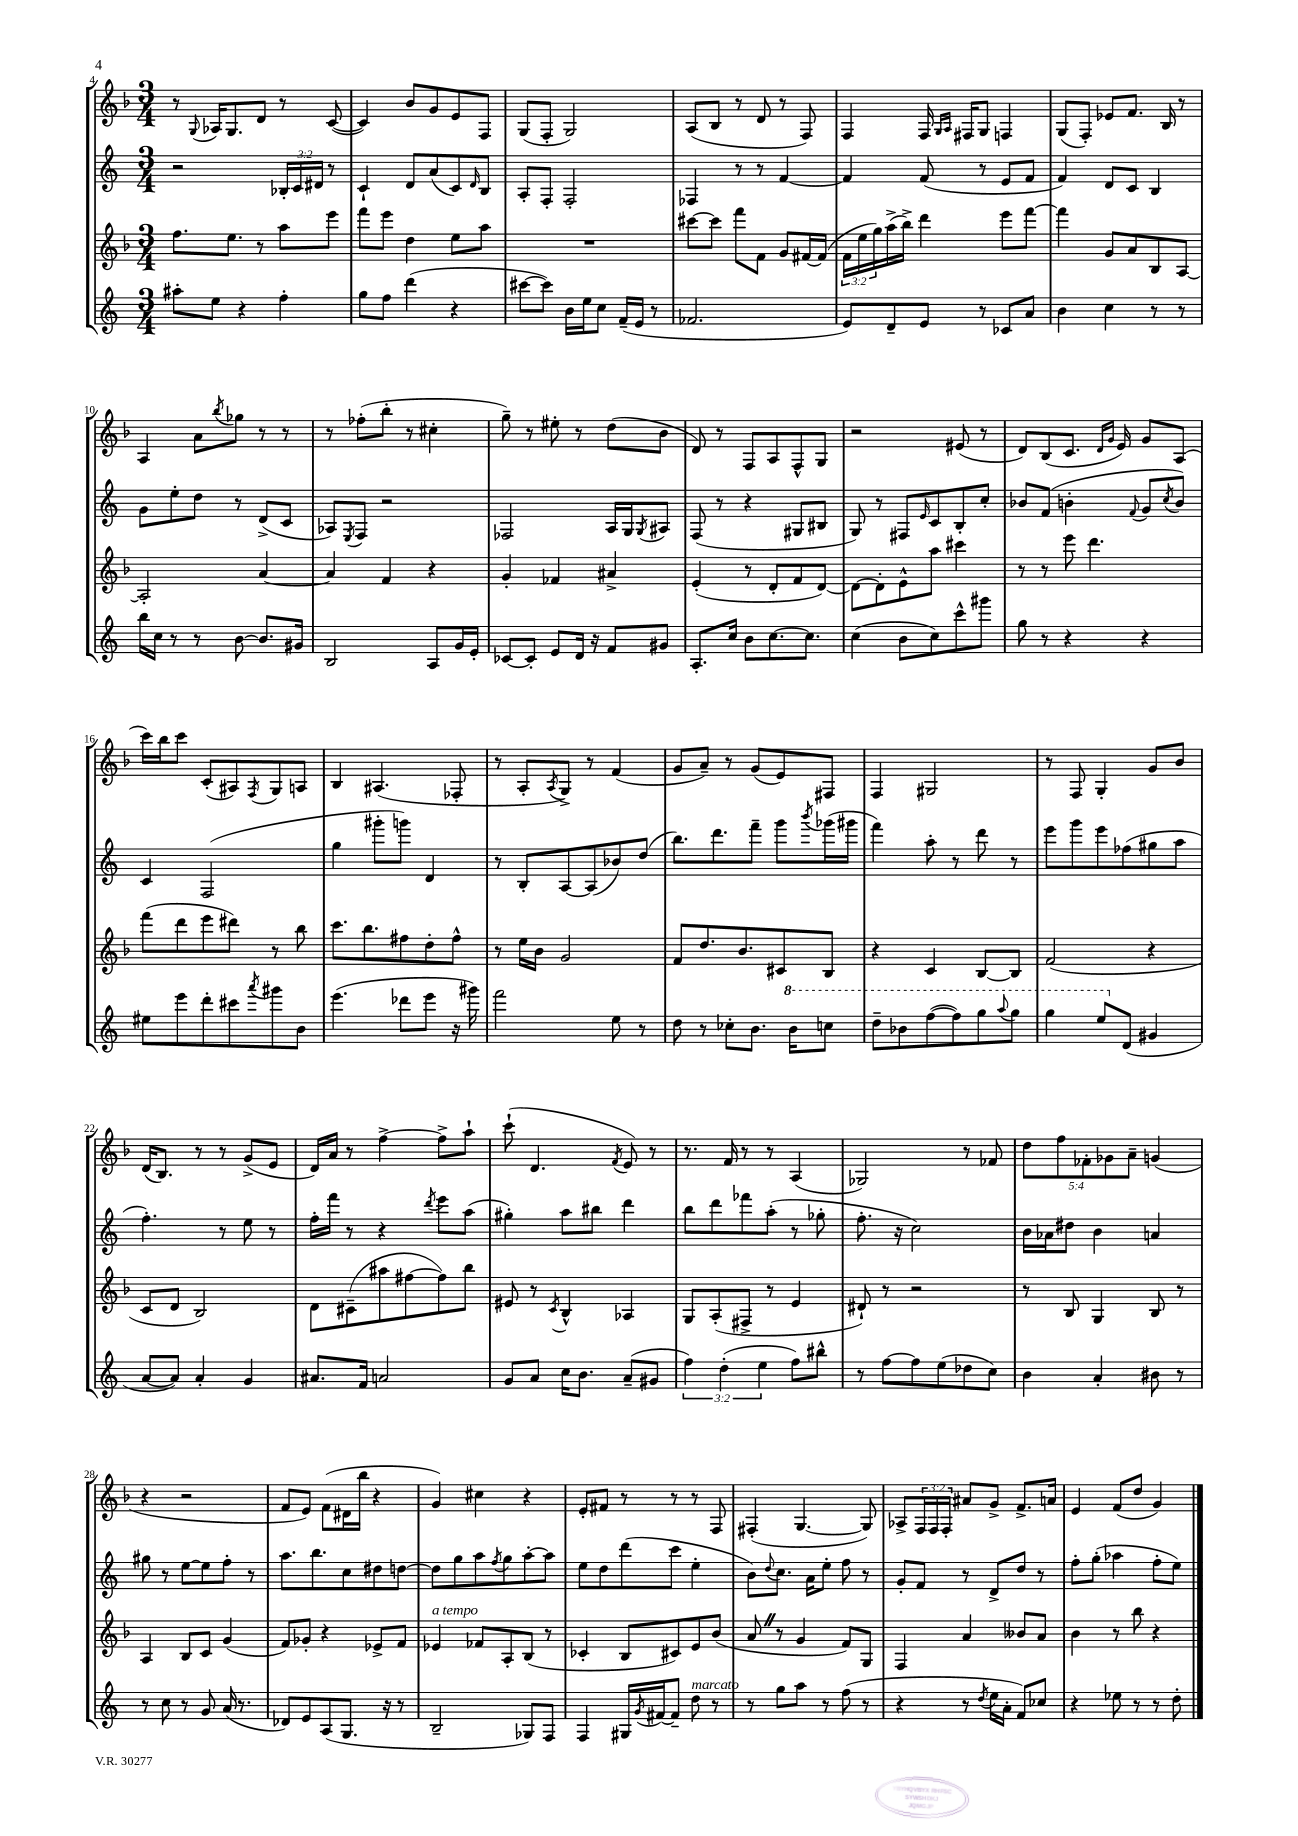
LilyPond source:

<<
\new StaffGroup <<
\new Staff = "s0" {
    \clef treble \key f \major \numericTimeSignature \time 3/4 \override Staff.TupletNumber.text = #tuplet-number::calc-fraction-text
    r8 \appoggiatura { g8 } aes16 g8. d'8 r8 c'8~( |
    c'4) bes'8 g'8 e'8 f8 |
    g8( f8-. g2) |
    a8( bes8 r8 d'8 r8 f8) |
    f4 f16 \grace { g16 a16 } fis16 g8 f4 |
    g8( f8-.) ees'8 f'8. bes16 r8 |
    a4 a'8 \acciaccatura { bes''8 } ges''8 r8 r8 |
    r8 fes''8-.( bes''8-. r8 cis''4-. |
    g''8--) r8 eis''8-. r8 d''8( bes'8 |
    d'8) r8 f8 a8 f8-^ g8 |
    r2 eis'8( r8 |
    d'8) bes8( c'8. \grace { d'16 g'16 } e'16) g'8 a8( |
    c'''16) bes''16 c'''8 c'8-.( ais8) \acciaccatura { f8 } g8 a8 |
    bes4 ais4.( fes8-. |
    r8 a8-. \acciaccatura { a8 } g8->) r8 f'4( |
    g'8 a'8--) r8 g'8( e'8) fis8 |
    f4 gis2 |
    r8 f8 g4-. g'8 bes'8 |
    d'16( bes8.) r8 r8 g'8->( e'8 |
    d'16) a'16 r8 f''4~-> f''8-> a''8-! |
    c'''8-!( d'4. \acciaccatura { f'8 } e'8) r8 |
    r8. f'16 r8 r8 a4( |
    ges2) r8 fes'8 |
    \tuplet 5/4 { d''8 f''8 fes'8-. ges'8 a'8-- } g'4( |
    r4 r2 |
    f'8 e'8) f'8( dis'16 bes''16 r4 |
    g'4) cis''4 r4 |
    e'8-. fis'8 r8 r8 r8 f8 |
    fis4-.( g4.~ g8) |
    aes8-> \tuplet 3/2 { f16 f16 f16-. } ais'8 g'8-> f'8.-> a'16 |
    e'4 f'8( d''8 g'4) \bar "|." |
}
\new Staff = "s1" {
    \clef treble \key c \major \numericTimeSignature \time 3/4 \override Staff.TupletNumber.text = #tuplet-number::calc-fraction-text
    r2 \tuplet 3/2 { bes16-. c'16 dis'16 } r8 |
    c'4-! d'8 a'8( c'8) \grace { d'16 } b8 |
    a8-. f8-. f2-. |
    fes4 r8 r8 f'4~ |
    f'4 f'8( r8 e'8 f'8 |
    f'4) d'8 c'8 b4 |
    g'8 e''8-. d''8 r8 d'8->( c'8 |
    aes8) \acciaccatura { e8 } f8 r2 |
    fes2 a16 g16 \acciaccatura { g8 } ais8 |
    f8( r8 r4 gis8 bis8 |
    g8) r8 fis8 \grace { e'16 } c'8 b8-. c''8-. |
    bes'8 f'8( b'4-. \appoggiatura { f'8 } g'8 \acciaccatura { c''8 } b'8) |
    c'4 f2( |
    g''4 gis'''8-. g'''8) d'4 |
    r8 b8-. a8~ a8( bes'8) d''8( |
    b''8.) d'''8. f'''8-- g'''8 \acciaccatura { b'''8 } ges'''16( gis'''16 |
    f'''4) a''8-. r8 d'''8 r8 |
    e'''8 g'''8 e'''8 fes''8( gis''8 a''8 |
    f''4.-.) r8 e''8 r8 |
    f''16-. f'''16 r8 r4 \acciaccatura { d'''8 } e'''8 a''8( |
    gis''4-.) a''8 bis''8 d'''4 |
    b''8 d'''8 fes'''8 a''8-.( r8 ges''8-. |
    f''8.-. r16 c''2) |
    b'16 aes'16 dis''8 b'4 a'4 |
    gis''8 r8 e''8~ e''8 f''8-. r8 |
    a''8. b''8. c''8 dis''8 d''8~ |
    d''8 g''8 a''8 \acciaccatura { f''8 } g''8 a''8~-. a''8 |
    e''8 d''8 d'''8( c'''8 e''4-. |
    b'8) \appoggiatura { d''8 } c''8. a'16 e''8-. f''8 r8 |
    g'8-. f'8 r8 d'8-> d''8 r8 |
    f''8-. g''8-.( aes''4 f''8-. e''8) \bar "|." |
}
\new Staff = "s2" {
    \clef treble \key f \major \numericTimeSignature \time 3/4 \override Staff.TupletNumber.text = #tuplet-number::calc-fraction-text
    f''8. e''8. r8 a''8 e'''8 |
    f'''8 e'''8 d''4 e''8 a''8 |
    R2. |
    cis'''8~ cis'''8 f'''8 f'8 g'8 fis'16~ fis'16( |
    \tuplet 3/2 { f'16 e''16 g''16) } a''16->( bes''16->) d'''4 e'''8 f'''8~ |
    f'''4 g'8 a'8 bes8 a8~ |
    a2-. a'4~ |
    a'4 f'4 r4 |
    g'4-. fes'4 ais'4-> |
    e'4-.( r8 d'8-. f'8 d'8~) |
    d'8~ d'8-. e'8-^ a''8 cis'''4 |
    r8 r8 e'''8 d'''4. |
    f'''8( d'''8 e'''8 dis'''8) r8 bes''8 |
    c'''8. bes''8. fis''8 d''8-. fis''8-^ |
    r8 e''16 bes'16 g'2 |
    f'8 d''8. bes'8. cis'8 bes8 |
    r4 c'4 bes8~ bes8 |
    f'2( r4 |
    c'8 d'8 bes2) |
    d'8 cis'8--( ais''8 fis''8~ fis''8) bes''8 |
    eis'8 r8 \acciaccatura { c'8 } bes4-^ aes4 |
    g8 a8-.( fis8-> r8 e'4 |
    dis'8-!) r8 r2 |
    r8 bes8 g4 bes8 r8 |
    a4 bes8 c'8 g'4( |
    f'8) ges'8-. r4 ees'8-> f'8 |
    ees'4^\markup { \italic "a tempo" } fes'8 a8-. bes8( r8 |
    ces'4-. bes8 cis'8) e'8 bes'8( |
    a'8 \once \override BreathingSign.text = \markup { \musicglyph "scripts.caesura.straight" } \breathe r8 g'4 f'8) g8 |
    f4 a'4 beses'8 a'8 |
    bes'4 r8 bes''8 r4 \bar "|." |
}
\new Staff = "s3" {
    \clef treble \key c \major \numericTimeSignature \time 3/4 \override Staff.TupletNumber.text = #tuplet-number::calc-fraction-text
    ais''8-. e''8 r4 f''4-. |
    g''8 f''8 d'''4( r4 |
    cis'''8~ cis'''8) b'16 e''16 c''8 f'16--( e'16 r8 |
    fes'2. |
    e'8) d'8-- e'8 r8 ces'8 a'8 |
    b'4 c''4 r8 r8 |
    b''16 c''16 r8 r8 b'8~ b'8. gis'16 |
    b2 a8 g'16 e'16-. |
    ces'8~ ces'8-. e'8 d'16 r16 f'8 gis'8 |
    a8.-. c''16 b'8 c''8.~ c''8. |
    c''4( b'8 c''8) c'''8-^ gis'''8 |
    g''8 r8 r4 r4 |
    eis''8 e'''8 d'''8-. cis'''8 \acciaccatura { a'''8 } gis'''8 b'8 |
    e'''4.( des'''8 e'''8 r16 gis'''16) |
    f'''2 e''8 r8 |
    d''8 r8 ces''8-. b'8. \ottava #1 b''16 c'''!8 |
    d'''8-- bes''8 f'''8~( f'''8) g'''8 \appoggiatura { a'''8 } g'''8 |
    g'''4 e'''8 \ottava #0 d'8( gis'4 |
    a'8~ a'8) a'4-. g'4 |
    ais'8. f'16 a'2 |
    g'8 a'8 c''16 b'8. a'8--( gis'8 |
    \tuplet 3/2 { f''4) d''4-.( e''4 } f''8) bis''8-^ |
    r8 f''8~ f''8 e''8( des''8 c''8) |
    b'4 a'4-. bis'8 r8 |
    r8 c''8 r8 g'8 a'16( r8. |
    des'8) e'8 a8( g8. r16 r8 |
    b2-- ges8) f8 |
    f4 gis16 \acciaccatura { g'8 } fis'16~ fis'8-- d''8^\markup { \italic "marcato" } r8 |
    r8 g''8 a''8 r8 f''8( r8 |
    r4 r8 \acciaccatura { d''8 } e''16 a'16-. f'8) ces''8 |
    r4 ees''8 r8 r8 d''8-. \bar "|." |
}
>>
>>
\layout { \context { \Score currentBarNumber = #4 } }
